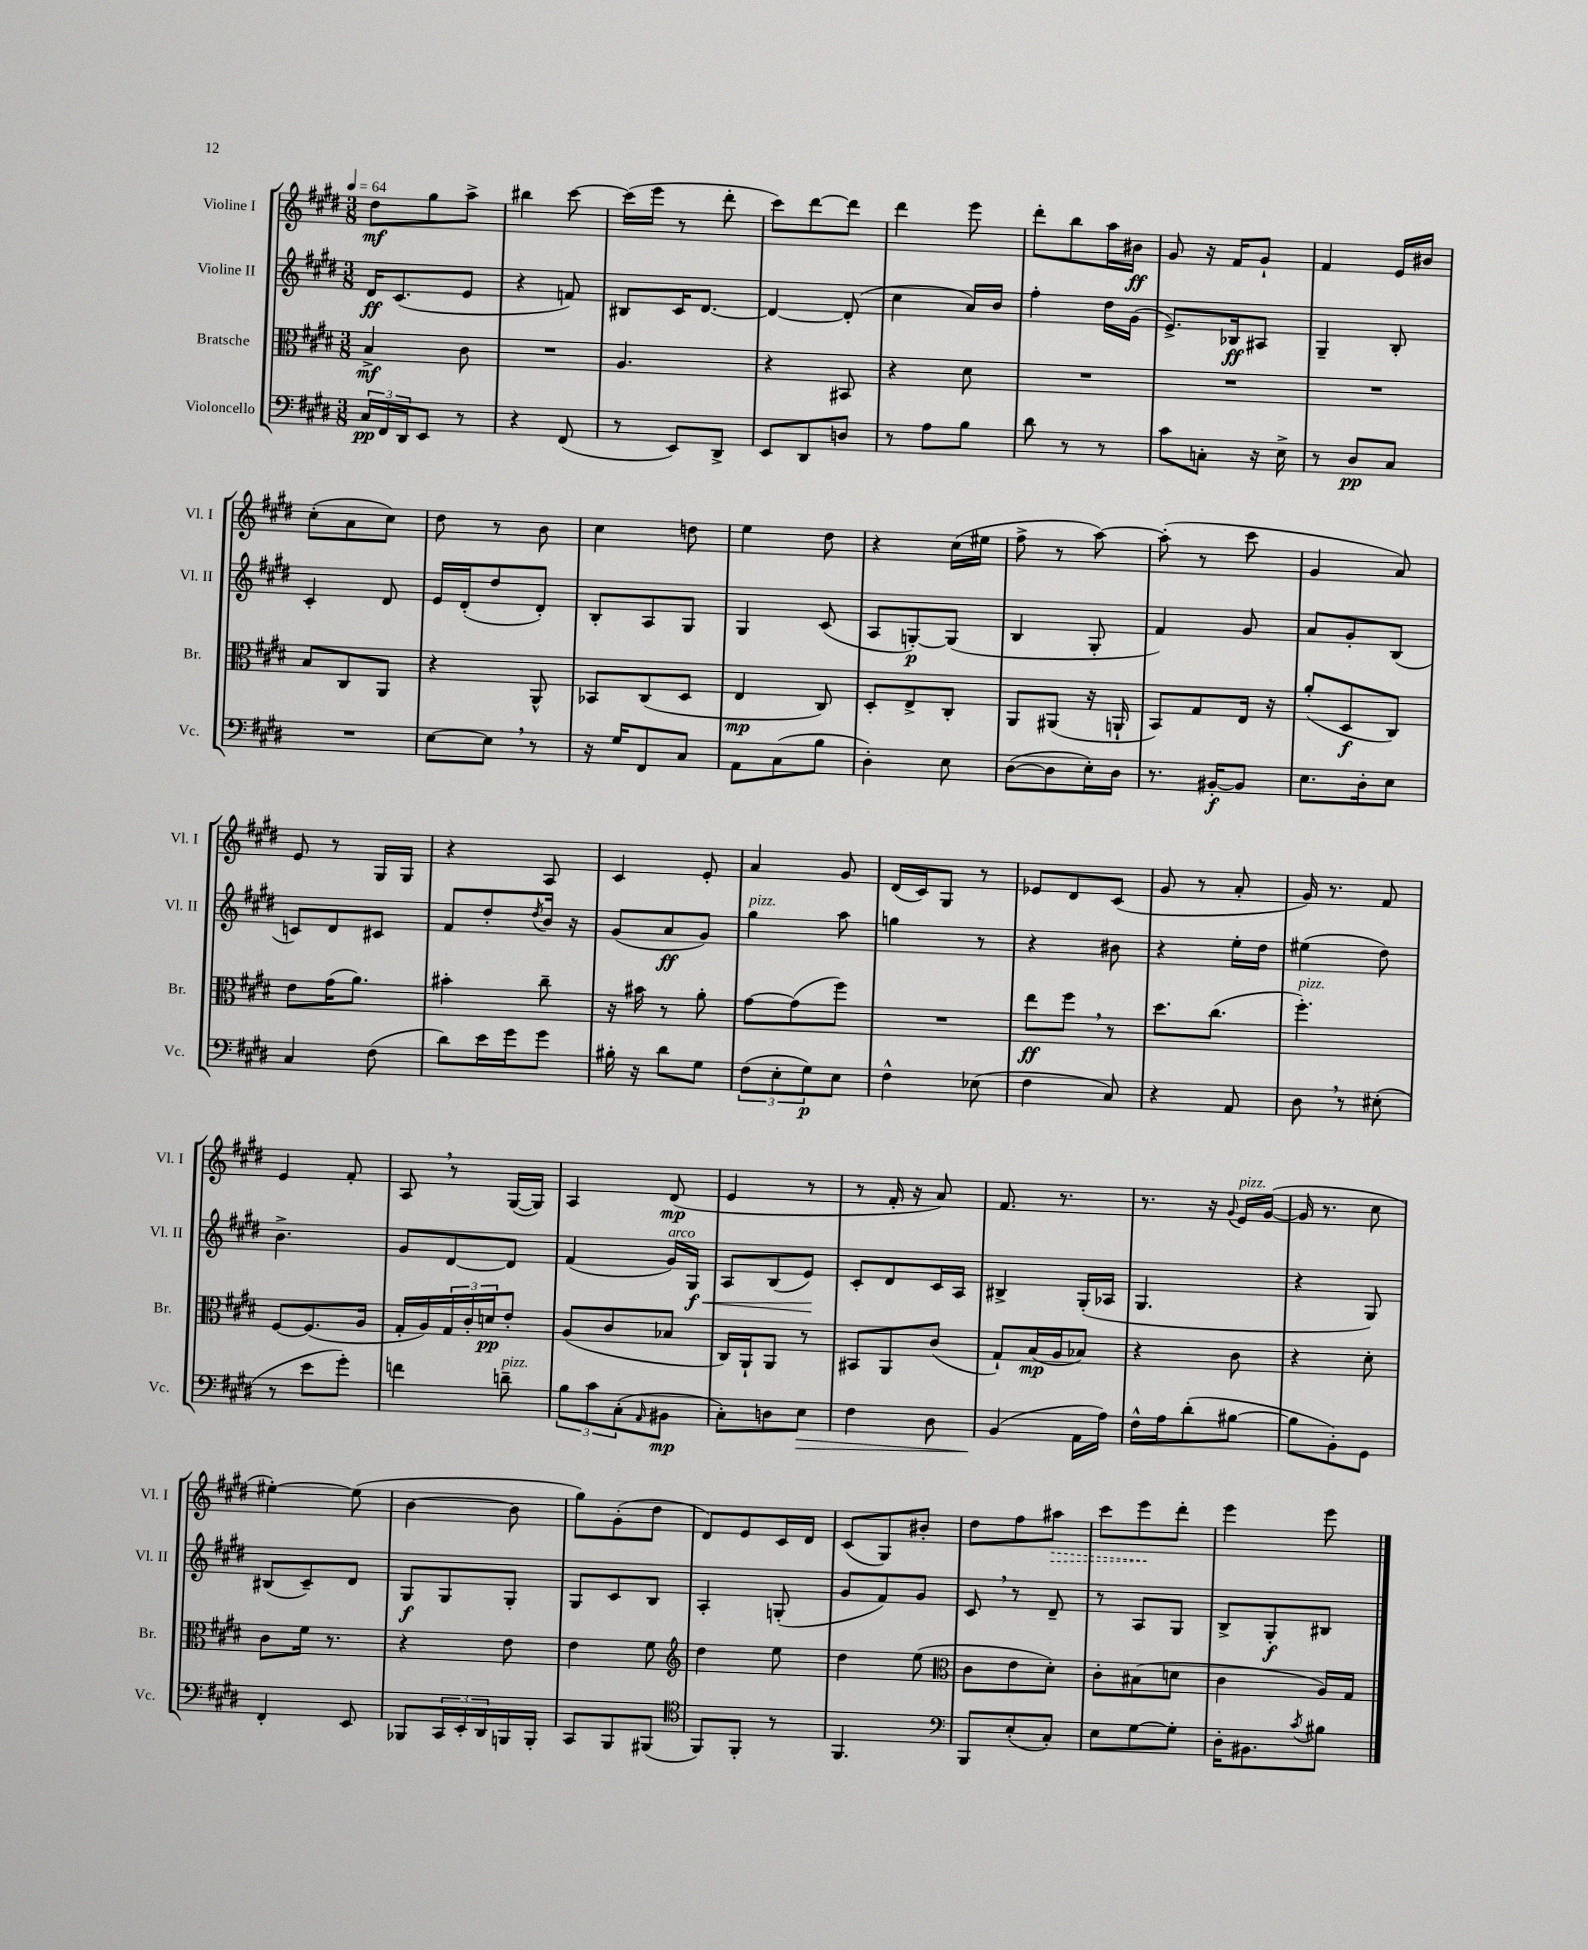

**kern	**kern	**kern	**kern
*staff4	*staff3	*staff2	*staff1
*clefF4	*clefC3	*clefG2	*clefG2
*k[f#c#g#d#]	*k[f#c#g#d#]	*k[f#c#g#d#]	*k[f#c#g#d#]
*M3/8	*M3/8	*M3/8	*M3/8
*MM64	*MM64	*MM64	*MM64
24C#	4B^	16d#	8dd#
24FF#	.	.	.
.	.	(8.c#	.
24DD#	.	.	.
8EE	.	.	8gg#
8r	8c#	8e	8aa^
=	=	=	=
4r	4.r	4r	4bb#
(8FF#	.	8f)	[8ccc#
=	=	=	=
8r	4.A	8B#	(16ccc#]
.	.	.	16eee
8EE)	.	16c#	8r
.	.	[8.d#	.
8DD#^	.	.	8ddd#'
=	=	=	=
8EE	4r	4d#_	8ccc#)
8DD#	.	.	[8ddd#
8D	8BB#	(8d#']	8ddd#]
=	=	=	=
8r	4r	4cc#	4ddd#
8A	.	.	.
8B	8d#	16a)	8eee
.	.	16b	.
=	=	=	=
8d#	4.r	4ff#'	8ddd#'
8r	.	.	8bb
8r	.	16dd#	16aa
.	.	(16g#	16b#
=	=	=	=
8c#	4.r	8.e^)	8g#
8C'	.	.	16r
.	.	16B-	16f#
16r	.	8A#	8g#`
16E^	.	.	.
=	=	=	=
8r	4.r	4G#~	4f#
8D#	.	.	.
8C#	.	8B'	16e
.	.	.	16b#
=	=	=	=
4.r	8B	4c#'	(8cc#'
.	8C#	.	8a
.	8AA	8d#	8cc#)
=	=	=	=
[8E	4r	16e	8dd#
.	.	(16d#'	.
8E]	.	8dd#	8r
8r	8AA^^	8d#')	8b
=	=	=	=
16r	8BB-	8B'	4cc#
16G#	.	.	.
8FF#	(8C#	8A	.
8C#	8D#	8G#	8dd
=	=	=	=
8AA	4E	4G#	4ee
(8C#	.	.	.
8B	8C#)	(8c#	8dd#
=	=	=	=
4D#')	8D#'	8A	4r
.	8E^	[8G')	.
8E	8C#'	(8G]	(16cc#
.	.	.	16ee#
=	=	=	=
([8D#	8AA	4B	8ff#^
8D#]	(8AA#	.	8r
16E')	16r	8G#'	[8aa)
16D#	16AA`	.	.
=	=	=	=
8.r	8BB)	4f#)	(8aa']
.	8G#	.	8r
[16BB#'	.	.	.
8BB#]	16E	8g#	8ccc#
.	16r	.	.
=	=	=	=
8.E	(8a'	8a	4g#
.	8D#	8g#'	.
16D#'	.	.	.
8E	8C#)	(8B	8a)
=	=	=	=
4C#	8e	8c)	8e
.	(16g#	8d#	8r
.	8.a)	.	.
(8F#	.	8c#	16G#
.	.	.	16G#
=	=	=	=
8d#)	4b#'	8f#	4r
16e	.	8dd#'	.
16g#	.	.	.
.	.	8qdd#	.
8g#	8cc#~	16b	8A
.	.	16r	.
=	=	=	=
16B#'	16r	(8g#	4c#
16r	16b#	.	.
8d#	8r	8a	.
8G#	8a'	8g#)	8e'
=	=	=	=
(12F#	[8g#	4gg#	4a
12E'	.	.	.
.	(8g#]	.	.
12G#)	.	.	.
8E	8ff#)	8aa	8g#
=	=	=	=
4F#^^	4.r	4gg	(16d#
.	.	.	16c#)
.	.	.	8G#
(8E-	.	8r	8r
=	=	=	=
4F#	8ee	4r	8e-
.	8ff#	.	8d#
8C#)	8r	8b#	(8c#
=	=	=	=
4r	8.dd#	4r	8g#
.	.	.	8r
.	(8.cc#	.	.
8AA	.	16ee'	8a'
.	.	16dd#	.
=	=	=	=
8D#	4.ff#')	(4ee#	16g#)
.	.	.	8.r
8r	.	.	.
(8E#'	.	8dd#)	8f#
=	=	=	=
8r	[8F#	4.b^	4e
8e	(8.F#]	.	.
8g#')	.	.	8f#'
.	16A	.	.
=	=	=	=
4f	16G#'	8g#	8A
.	16A)	.	.
.	24G#	[8d#	8r
.	24c#'	.	.
.	24d	.	.
8d~	8e'	8d#]	([16G#
.	.	.	16G#])
=	=	=	=
12B	(8A	(4f#	4A
12c#	.	.	.
.	8c#	.	.
(12C#'	.	.	.
16qqAA	.	.	.
8BB#	8B-	16g#)	(8d#
.	.	16G#	.
=	=	=	=
8C#')	16C#)	8A	4e
.	16AA`	.	.
8D	8AA	(8B	.
8E	8r	8e)	8r
=	=	=	=
4F#	8BB#	8c#'	8r
.	8AA	8d#	16f#'
.	.	.	16r
8D#	(8c#	16c#	8a)
.	.	16A	.
=	=	=	=
(4BB	8G#`)	4B#^	8.f#
.	(16B	.	.
.	16A	.	8.r
16AA	8B-)	(16G#'	.
16A)	.	16A-	.
=	=	=	=
16F#^^	4r	4.G#	8.r
16A	.	.	.
(8d#'	.	.	.
.	.	.	16r
.	.	.	8qqg#
[8B#	8c#	.	16e
.	.	.	([16g#
=	=	=	=
8B#]	4r	4r	16g#]
.	.	.	8.r
8BB')	.	.	.
8GG#	8d#'	8G#)	8cc#
=	=	=	=
4FF#'	8c#	(8B#	[4ee#')
.	16f#	8c#~)	.
.	8.r	.	.
8EE	.	8d#	(8ee#]
=	=	=	=
8BBB-	4r	8G#	[4b
24CC#	.	8G#	.
24EE'	.	.	.
24DD#	.	.	.
16BBB	8e	8G#'	8b]
16BBB'	.	.	.
=	=	=	=
8CC#	4e	8G#	8gg#)
8BBB	.	8c#	(8g#'
(8BBB#	8f#	8B	8dd#
=	=	=	=
*clefC4	*clefG2	*	*
8FF#)	4dd#	4A'	8d#)
8FF#'	.	.	8e
8r	8ee	(8G'	16c#
.	.	.	16d#
=	=	=	=
4.FF#	4dd#	8g#	(8c#
.	.	8f#)	8G#)
.	(8ee	8g#	8b#'
=	=	=	=
*clefF4	*clefC3	*	*
8BBB	8c#	8c#	8dd#
(8E'	8e	8r	8ff#
8C#')	8d#')	8d#~	8aa#
=	=	=	=
8E	8c#'	8r	8ccc#
[8G#	(8B#	8A	8eee
8G#']	8d	8G#	8ddd#'
=	=	=	=
16D#'	4c#	8B^	4eee
8.BB#	.	.	.
.	.	8G#'	.
8qc#	.	.	.
8B#	16A)	8B#	8eee
.	16G#	.	.
==	==	==	==
*-	*-	*-	*-
